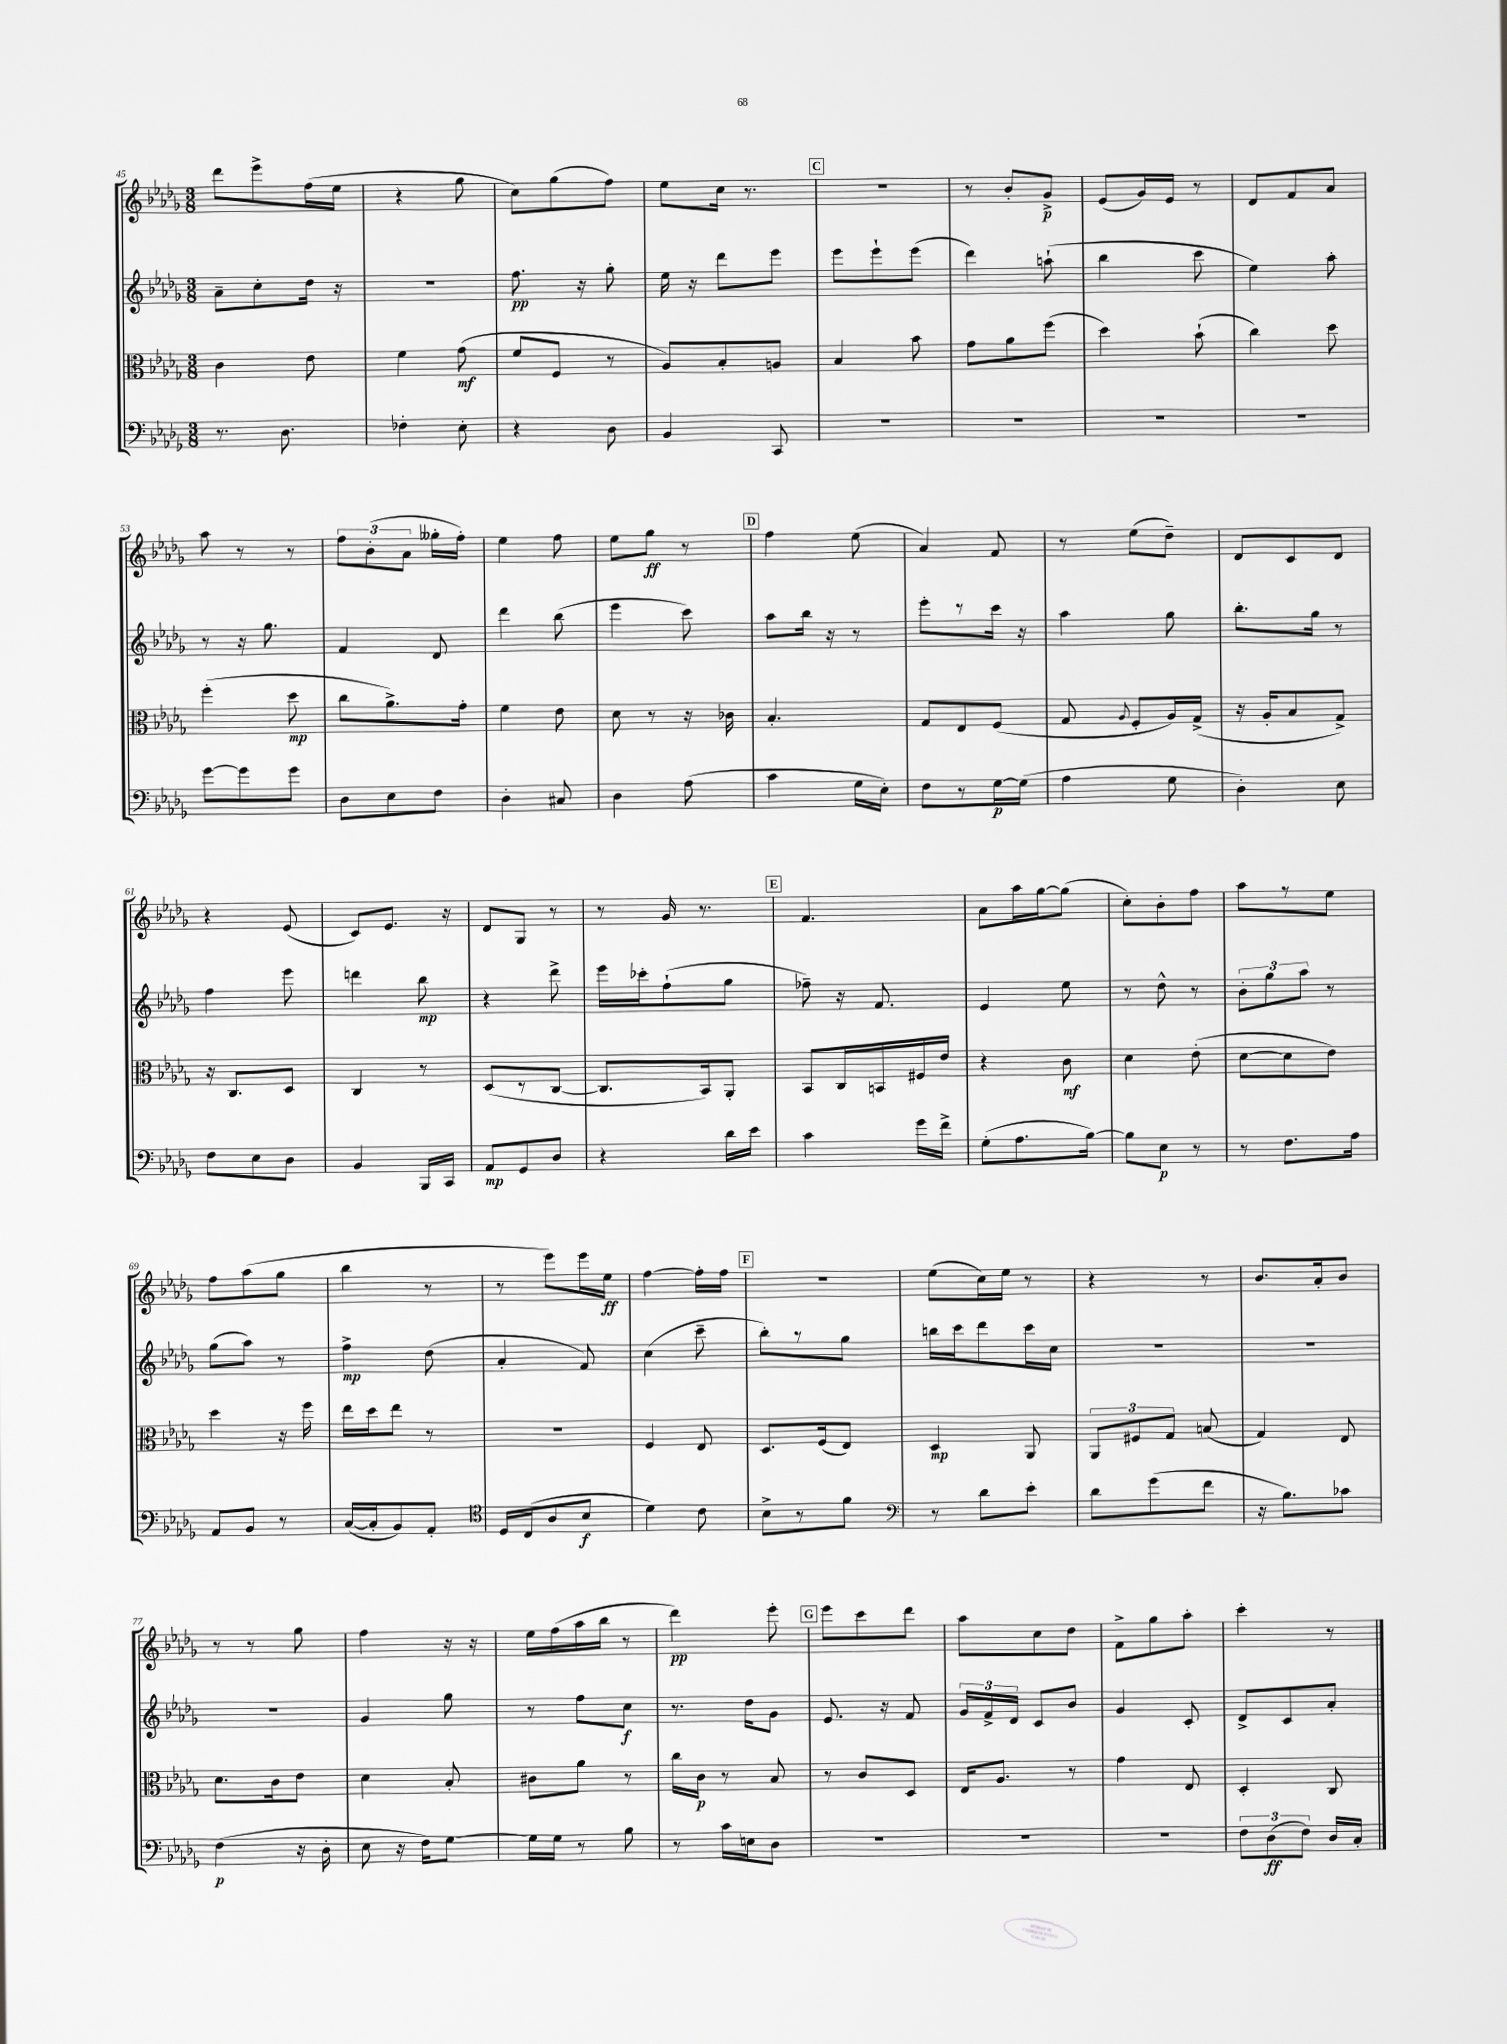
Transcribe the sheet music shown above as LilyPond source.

<<
\new StaffGroup <<
\new Staff = "s0" {
    \clef treble \key des \major \numericTimeSignature \time 3/8
    \autoBeamOff des'''8[ ees'''8-> f''16( ees''16] |
    r4 ges''8 |
    c''8[) ges''8( f''8]) |
    ees''8[ c''16] r8. |
    \mark \markup { \box "C" } R4. |
    r8 bes'8[-. ges'8]->\p |
    ees'8[( ges'16) ees'16] r8 |
    des'8[ f'8 aes'8] |
    aes''8 r8 r8 |
    \tuplet 3/2 { f''8[ bes'8-.( aes'8] } geses''16[-. f''16]-.) |
    ees''4 f''8 |
    ees''8[ ges''8]\ff r8 |
    \mark \markup { \box "D" } f''4 ees''8( |
    aes'4) f'8 |
    r8 ees''8[( des''8]--) |
    des'8[ c'8 des'8] |
    r4 ees'8( |
    c'8[) ees'8.] r16 |
    des'8[ ges8] r8 |
    r8 ges'16 r8. |
    \mark \markup { \box "E" } f'4. |
    aes'8[ aes''16 ges''16~ ges''8]( |
    c''8[-.) bes'8-. f''8] |
    aes''8[ r8 ees''8] |
    f''8[ aes''8( ges''8] |
    bes''4 r8 |
    r8 ees'''8[) ees'''16 ees''16]\ff |
    f''4~ f''16[-. f''16] |
    \mark \markup { \box "F" } R4. |
    ees''8[( c''16) ees''16] r8 |
    r4 r8 |
    bes'8.[ aes'16-. bes'8] |
    r8 r8 ges''8 |
    f''4 r16 r16 |
    ees''16[ f''16( aes''16 bes''16] r8 |
    des'''4\pp) ees'''8-. |
    \mark \markup { \box "G" } ees'''8[ c'''8 des'''8] |
    aes''8[ c''8 des''8] |
    f'8[-> ges''8 aes''8]-. |
    c'''4-. r8 \bar "|." |
}
\new Staff = "s1" {
    \clef treble \key des \major \numericTimeSignature \time 3/8
    \autoBeamOff aes'8[-- c''8-. des''16] r16 |
    R4. |
    f''8.\pp r16 ges''8-. |
    ees''16 r16 des'''8[ ees'''8] |
    \mark \markup { \box "C" } ees'''8[ ees'''8-! ees'''8]( |
    des'''4) a''8-!( |
    bes''4 c'''8 |
    ees''4) aes''8-. |
    r8 r16 ges''8. |
    f'4 des'8 |
    des'''4 bes''8( |
    ees'''4 c'''8) |
    \mark \markup { \box "D" } aes''8[ bes''16] r16 r8 |
    ees'''8[-. r8 c'''16] r16 |
    aes''4 ges''8 |
    bes''8.[-. ges''16] r8 |
    f''4 ees'''8 |
    d'''4 bes''8\mp |
    r4 des'''8-> |
    ees'''16[ ces'''16-. f''8-!( ges''8] |
    \mark \markup { \box "E" } fes''8--) r16 f'8. |
    ees'4 ees''8 |
    r8 des''8-^ r8 |
    \tuplet 3/2 { bes'8[-. ges''8 aes''8] } r8 |
    ges''8[( aes''8]) r8 |
    f''4->\mp des''8( |
    aes'4-. f'8) |
    c''4( c'''8-- |
    \mark \markup { \box "F" } bes''8[-.) r8 ges''8] |
    b''16[ c'''16 des'''8 c'''16 c''16] |
    R4. |
    R4. |
    R4. |
    ges'4 ges''8 |
    r8 f''8[ c''8]\f |
    r8. des''16[ ges'8] |
    \mark \markup { \box "G" } ees'8. r16 f'8 |
    \tuplet 3/2 { ges'16[ f'16-> des'16] } c'8[ bes'8] |
    ges'4 c'8-. |
    des'8[-> c'8 aes'8]-. \bar "|." |
}
\new Staff = "s2" {
    \clef alto \key des \major \numericTimeSignature \time 3/8
    \autoBeamOff c'4 ees'8 |
    f'4 ges'8\mf( |
    f'8[ f8] r8 |
    aes8[) bes8-. a8] |
    \mark \markup { \box "C" } bes4 bes'8 |
    ges'8[ aes'8 f''8]( |
    des''4) bes'8-!( |
    c''4) des''8 |
    f''4-.( des''8\mp |
    c''8[ aes'8.->) ges'16]-. |
    f'4 ees'8 |
    des'8 r8 r16 ces'16 |
    \mark \markup { \box "D" } bes4.-. |
    ges8[ ees8 f8]( |
    ges8 \appoggiatura { aes8 } f8[-. aes16) ges16]->( |
    r16 aes16[-. bes8 ges8]->) |
    r16 c8.[ des8] |
    c4 r8 |
    des8[( r8 c8]~ |
    c8.[ bes,16) aes,8]-. |
    \mark \markup { \box "E" } bes,8[ c16 b,16 fis16 ees'16] |
    r4 c'8\mf |
    des'4 ees'8-.( |
    des'8[~ des'8 ees'8]) |
    des''4 r16 f''16 |
    ees''16[ des''16 ees''8] r8 |
    R4. |
    f4 ees8 |
    \mark \markup { \box "F" } des8.[ f16( ees8]) |
    des4\mp aes,8 |
    \tuplet 3/2 { aes,8[ fis8 ges8] } b8( |
    ges4) ees8 |
    des'8.[ c'16 ees'8] |
    des'4 bes8-. |
    cis'8[ aes'8] r8 |
    c''16[ c'16]\p r8 bes8 |
    \mark \markup { \box "G" } r8 c'8[ des8] |
    ees16[ aes8.] r8 |
    ges'4 ees8 |
    des4-. c8 \bar "|." |
}
\new Staff = "s3" {
    \clef bass \key des \major \numericTimeSignature \time 3/8
    \autoBeamOff r8. des8. |
    fes4-. ees8-. |
    r4 des8 |
    bes,4 c,8 |
    \mark \markup { \box "C" } R4. |
    R4. |
    R4. |
    R4. |
    ges'8[~ ges'8 ges'8] |
    des8[ ees8 f8] |
    des4-. cis8 |
    des4 aes8( |
    \mark \markup { \box "D" } c'4 ges16[ ees16]-.) |
    f8[ r8 ges16~\p ges16]( |
    aes4 ges8 |
    des4-.) ees8 |
    f8[ ees8 des8] |
    bes,4 bes,,16[ c,16] |
    aes,8[\mp ges,8 des8] |
    r4 des'16[ ees'16] |
    \mark \markup { \box "E" } c'4 ges'16[ f'16]-> |
    ges8[-.( aes8. bes16]~) |
    bes8[ ees8]\p r8 |
    r8 f8.[ aes16] |
    aes,8[ bes,8] r8 |
    c16[~( c16-. bes,8) aes,8]-. |
    \clef tenor des16[ c16( aes8 bes8]\f |
    des'4) c'8 |
    \mark \markup { \box "F" } bes8[-> r8 f'8] |
    \clef bass r8 des'8[ ees'8]-. |
    des'8[ ges'8( f'8] |
    r16 bes8.[) ces'8] |
    f4\p( r16 des16-. |
    ees8 r16 f16[) ges8]~ |
    ges16[ ges16] r8 bes8 |
    r8 c'16[ e16 des8] |
    \mark \markup { \box "G" } R4. |
    R4. |
    R4. |
    \tuplet 3/2 { f8[ des8\ff( f8]) } des16[ c16]-. \bar "|." |
}
>>
>>
\layout { \context { \Score currentBarNumber = #45 } }
